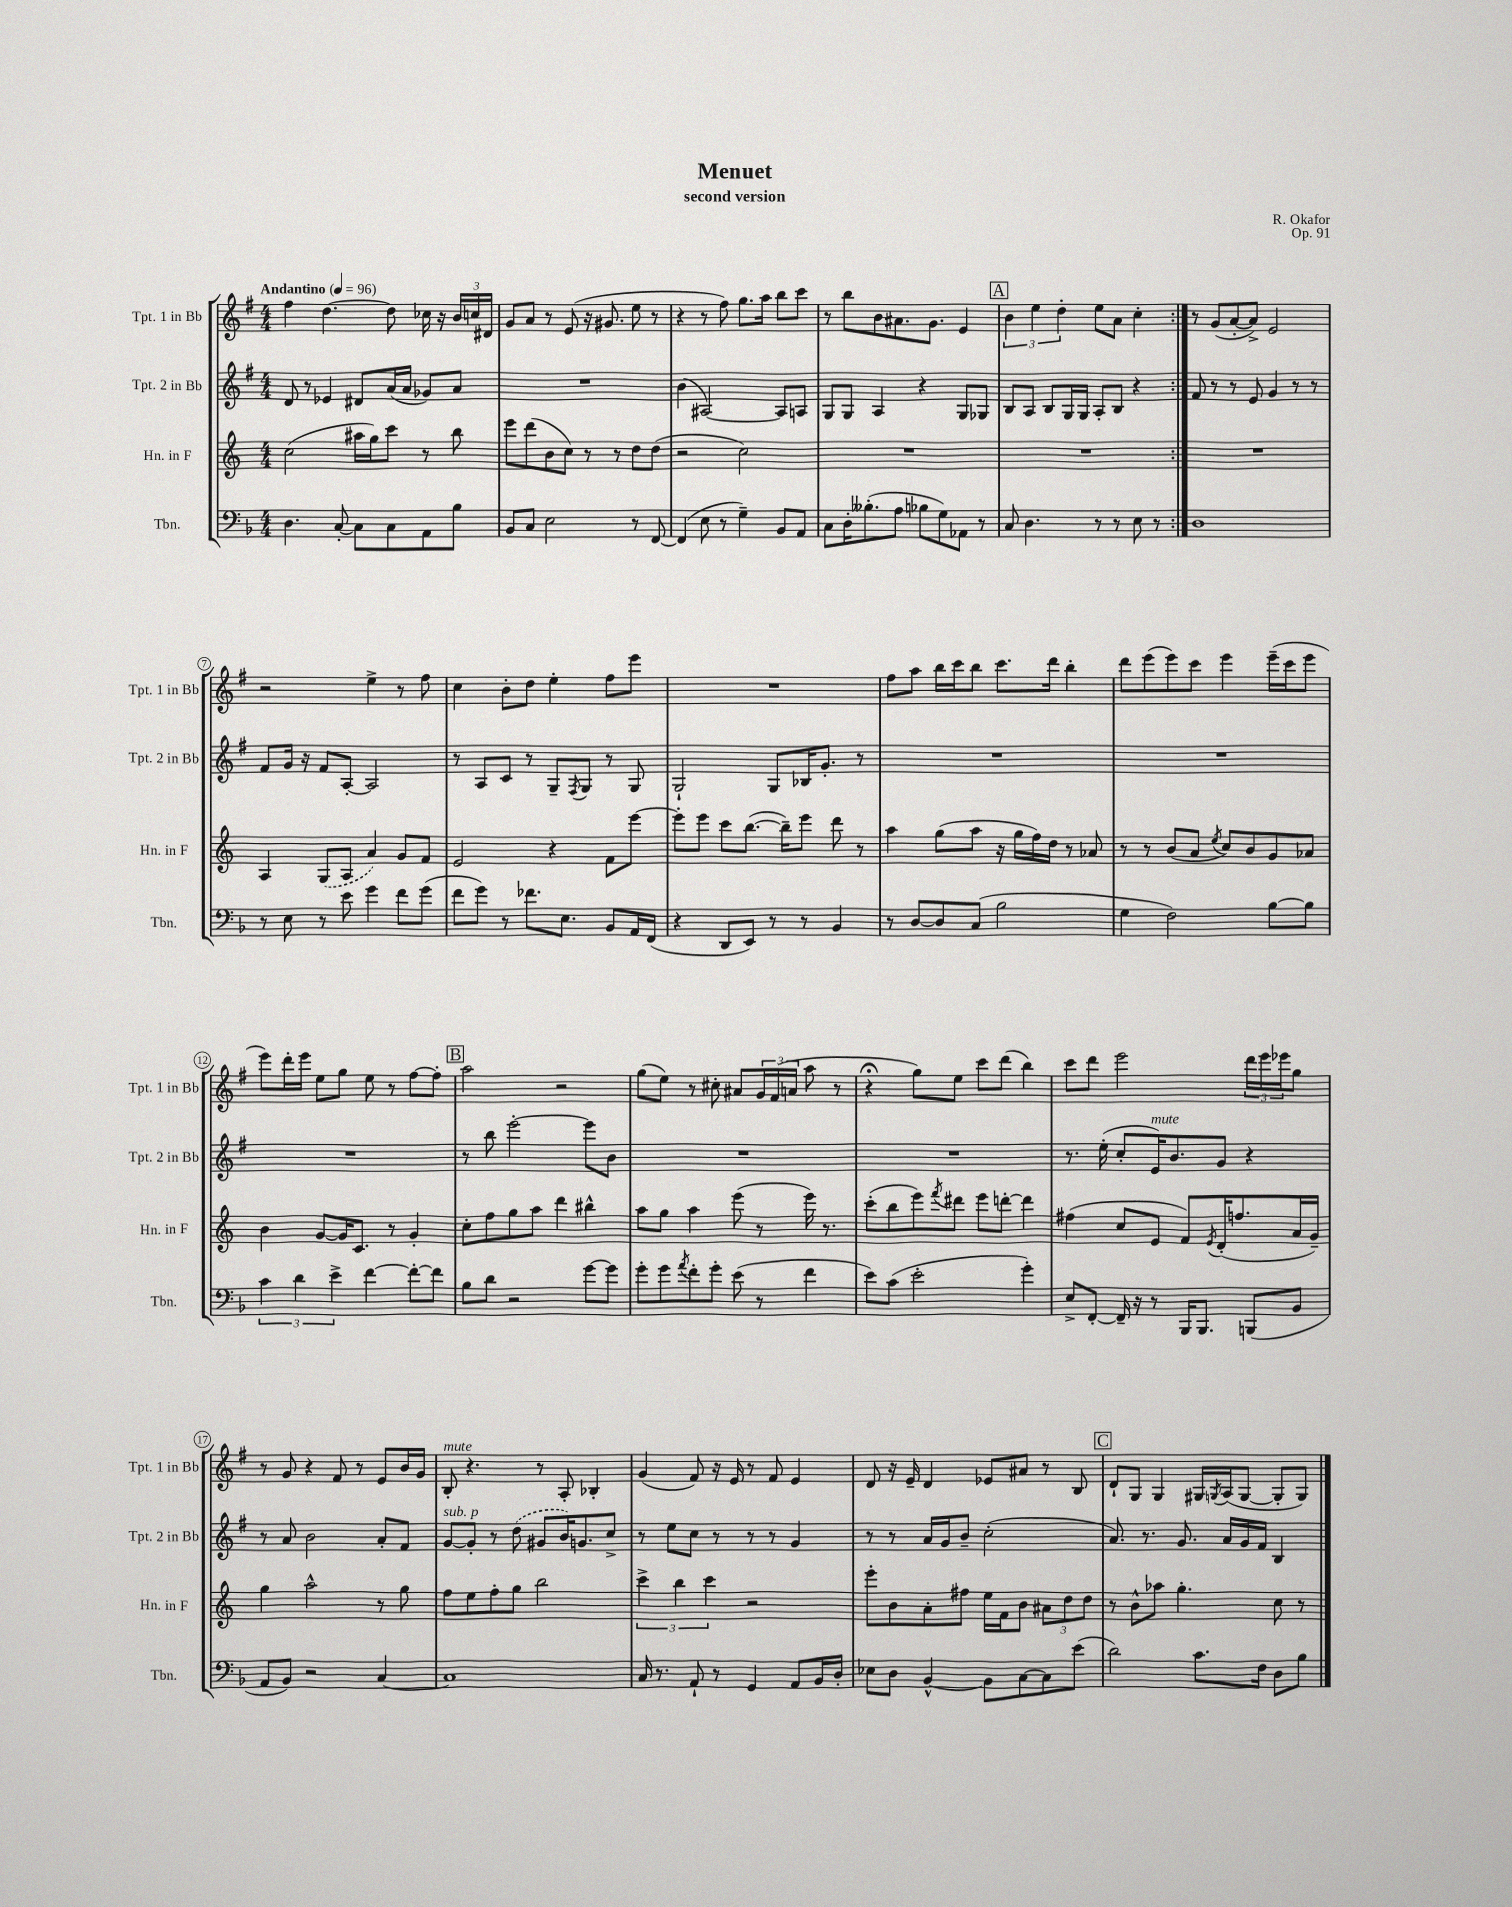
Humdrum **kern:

**kern	**kern	**kern	**kern
*staff4	*staff3	*staff2	*staff1
*clefF4	*clefG2	*clefG2	*clefG2
*k[b-]	*k[]	*k[f#]	*k[f#]
*M4/4	*M4/4	*M4/4	*M4/4
*MM96	*MM96	*MM96	*MM96
4.D	(2cc	8d	4ff#
.	.	8r	.
.	.	4e-	[4.dd
[8C'	.	.	.
8C]	16aa#	8d#	.
.	16gg)	.	.
8C	8ccc	(16a	8dd]
.	.	16a	.
8AA	8r	8g-)	16cc-
.	.	.	16r
8B-	8bb	8a	24b
.	.	.	24cc
.	.	.	24d#
=	=	=	=
8BB-	8eee	1r	8g
8C	(8ddd	.	8a
2E	8b	.	8r
.	8cc)	.	(8e
.	8r	.	16r
.	.	.	8.g#
.	8r	.	.
8r	8dd	.	8ee
[8FF	(8dd	.	8r
=	=	=	=
(4FF]	2r	(4b	4r
8E	.	[2A#)	8r
8r	.	.	8ff#)
4G~)	2cc)	.	8.gg
.	.	.	16aa
8BB-	.	8A#]	8bb
8AA	.	8A	8ccc
=	=	=	=
8C	1r	8G	8r
16D'	.	8G	8bb
(8.B--'	.	.	.
.	.	4A	8b
8A	.	.	8.a#
8B-	.	4r	.
.	.	.	8.g
8G)	.	.	.
8AA-	.	8G	4e
8r	.	8G-	.
=	=	=	=
8C	1r	8B	6b
4.D	.	8A	.
.	.	.	6ee
.	.	8B	.
.	.	.	6dd'
.	.	16G	.
.	.	16G	.
8r	.	8A'	8ee
8r	.	8B	8a
8E	.	4r	4cc'
8r	.	.	.
=:|!	=:|!	=:|!	=:|!
1D	1r	8f#	8r
.	.	8r	(8g
.	.	8r	[8a'
.	.	8e	8a^])
.	.	4g	2e
.	.	8r	.
.	.	8r	.
=	=	=	=
8r	4A	8f#	2r
8E	.	16g	.
.	.	16r	.
8r	(8G	8f#	.
8e	8A	[8A'	.
4g	4a)	2A]	4ee^
8f	8g	.	8r
(8g	8f	.	8ff#
=	=	=	=
8f	2e	8r	4cc
8g)	.	8A	.
8r	.	8c	8b'
8.f-	.	8r	8dd
.	4r	8G~	4ee'
8.E	.	.	.
.	.	8qF#	.
.	.	8G	.
8BB-	8f	8r	8ff#
16AA	[8eee	8G	8eee
(16FF	.	.	.
=	=	=	=
4r	8eee']	2G`	1r
.	8eee	.	.
8DD	8ccc	.	.
8EE)	([8.bb	.	.
8r	.	8G	.
.	16bb~])	.	.
8r	8eee	16B-	.
.	.	8.g'	.
4BB-	8ddd	.	.
.	8r	8r	.
=	=	=	=
8r	4aa	1r	8ff#
[8D	.	.	8aa
8D]	(8gg	.	16bb
.	.	.	16ccc
(8C	8aa	.	8bb
2B-	16r	.	8.ccc
.	16gg	.	.
.	16ff)	.	.
.	16dd	.	16ddd
.	8r	.	4bb'
.	8a-	.	.
=	=	=	=
4G	8r	1r	8ddd
.	8r	.	(8eee
2F)	(8b	.	8eee)
.	8a	.	8ccc
.	8qee	.	.
.	8cc)	.	4eee
.	8b	.	.
[8B-	8g	.	(16eee~
.	.	.	16ccc
8B-]	8a-	.	8eee
=	=	=	=
6c	4b	1r	8eee)
.	.	.	16ddd'
6d	.	.	.
.	.	.	16eee
.	[8g	.	8ee
6e^	.	.	.
.	16g]	.	8gg
.	8.c	.	.
[4f	.	.	8ee
.	8r	.	8r
8f'_	4g'	.	[8ff#
8f]	.	.	8ff#']
=	=	=	=
8B-	8cc'	8r	2aa
8d	8ff	8bb	.
2r	8gg	[2eee'	.
.	8aa	.	.
.	4ddd	.	2r
[8g	4bb#^^	8eee]	.
8g]	.	8b	.
=	=	=	=
8g'	8aa	1r	(8gg
8g	8gg	.	8ee)
8qa	.	.	.
8f'	4aa	.	8r
8g'	.	.	8cc#'
(8e	(8eee	.	8a#
8r	8r	.	24g
.	.	.	(24f#
.	.	.	24a
4f	16eee)	.	8aa
.	8.r	.	.
.	.	.	8r
=	=	=	=
8e)	(8ccc'	1r	4r;
(8c	8bb	.	.
2e'	8eee)	.	8gg)
.	8qfff	.	.
.	8ddd#	.	8ee
.	8eee	.	8ccc
.	[8ddd'	.	(8ddd
4g')	4ddd]	.	4bb)
=	=	=	=
8E^	(4ff#	8.r	8ccc
[8FF'	.	.	8ddd
.	.	(16ee'	.
16FF~]	8cc	8cc'	2eee
16r	.	.	.
8r	8e	16e)	.
.	.	8.b	.
16BBB-	8f)	.	.
8.BBB-	.	.	.
.	8qe	.	.
.	(16d'	8g	.
.	8.ff	.	.
(8BBB	.	4r	24ddd
.	.	.	24eee
.	.	.	24eee-
8BB-	16a	.	8gg
.	16g~)	.	.
=	=	=	=
8AA	4gg	8r	8r
8BB-)	.	8a	8g
2r	2aa^^	2b	4r
.	.	.	8f#
.	.	.	8r
[4C	8r	8a'	8e
.	8gg	8f#	16b
.	.	.	16g
=	=	=	=
1C]	8ff	[8g	8B'
.	8ee	8g']	4.r
.	8ff'	8r	.
.	8gg	(8dd	.
.	2bb	8g#	8r
.	.	16b)	8A'
.	.	8.g	.
.	.	.	4B-'
.	.	8cc^	.
=	=	=	=
16C	6ccc^	8r	(4g
8.r	.	.	.
.	.	8ee	.
.	6bb	.	.
8AA`	.	8cc	8f#)
.	6ccc	.	.
8r	.	8r	16r
.	.	.	16e
4GG	2r	8r	8r
.	.	8r	8f#
8AA	.	4g	4e
16BB-	.	.	.
16D'	.	.	.
=	=	=	=
8E-	8eee'	8r	8d
8D	8b	8r	16r
.	.	.	16e~
[4BB-^^	8a'	16a	4d
.	.	16g	.
.	8ff#	8b~	.
8BB-]	16ee	(2cc'	8e-
.	16f	.	.
[8C	8b	.	8a#
8C]	12a#	.	8r
.	12dd	.	.
(8e	.	.	8B
.	12dd	.	.
=	=	=	=
2d)	8r	8.a)	8d`
.	8b^^	.	8G
.	.	8.r	.
.	8aa-	.	4G
.	4.gg'	8.g	.
8.c	.	.	16G#
.	.	.	8qG
.	.	16a	(16A
.	.	16g	[8G
16F	.	16f#	.
8D	8cc	4B	8G']
8B-	8r	.	8G)
==	==	==	==
*-	*-	*-	*-
